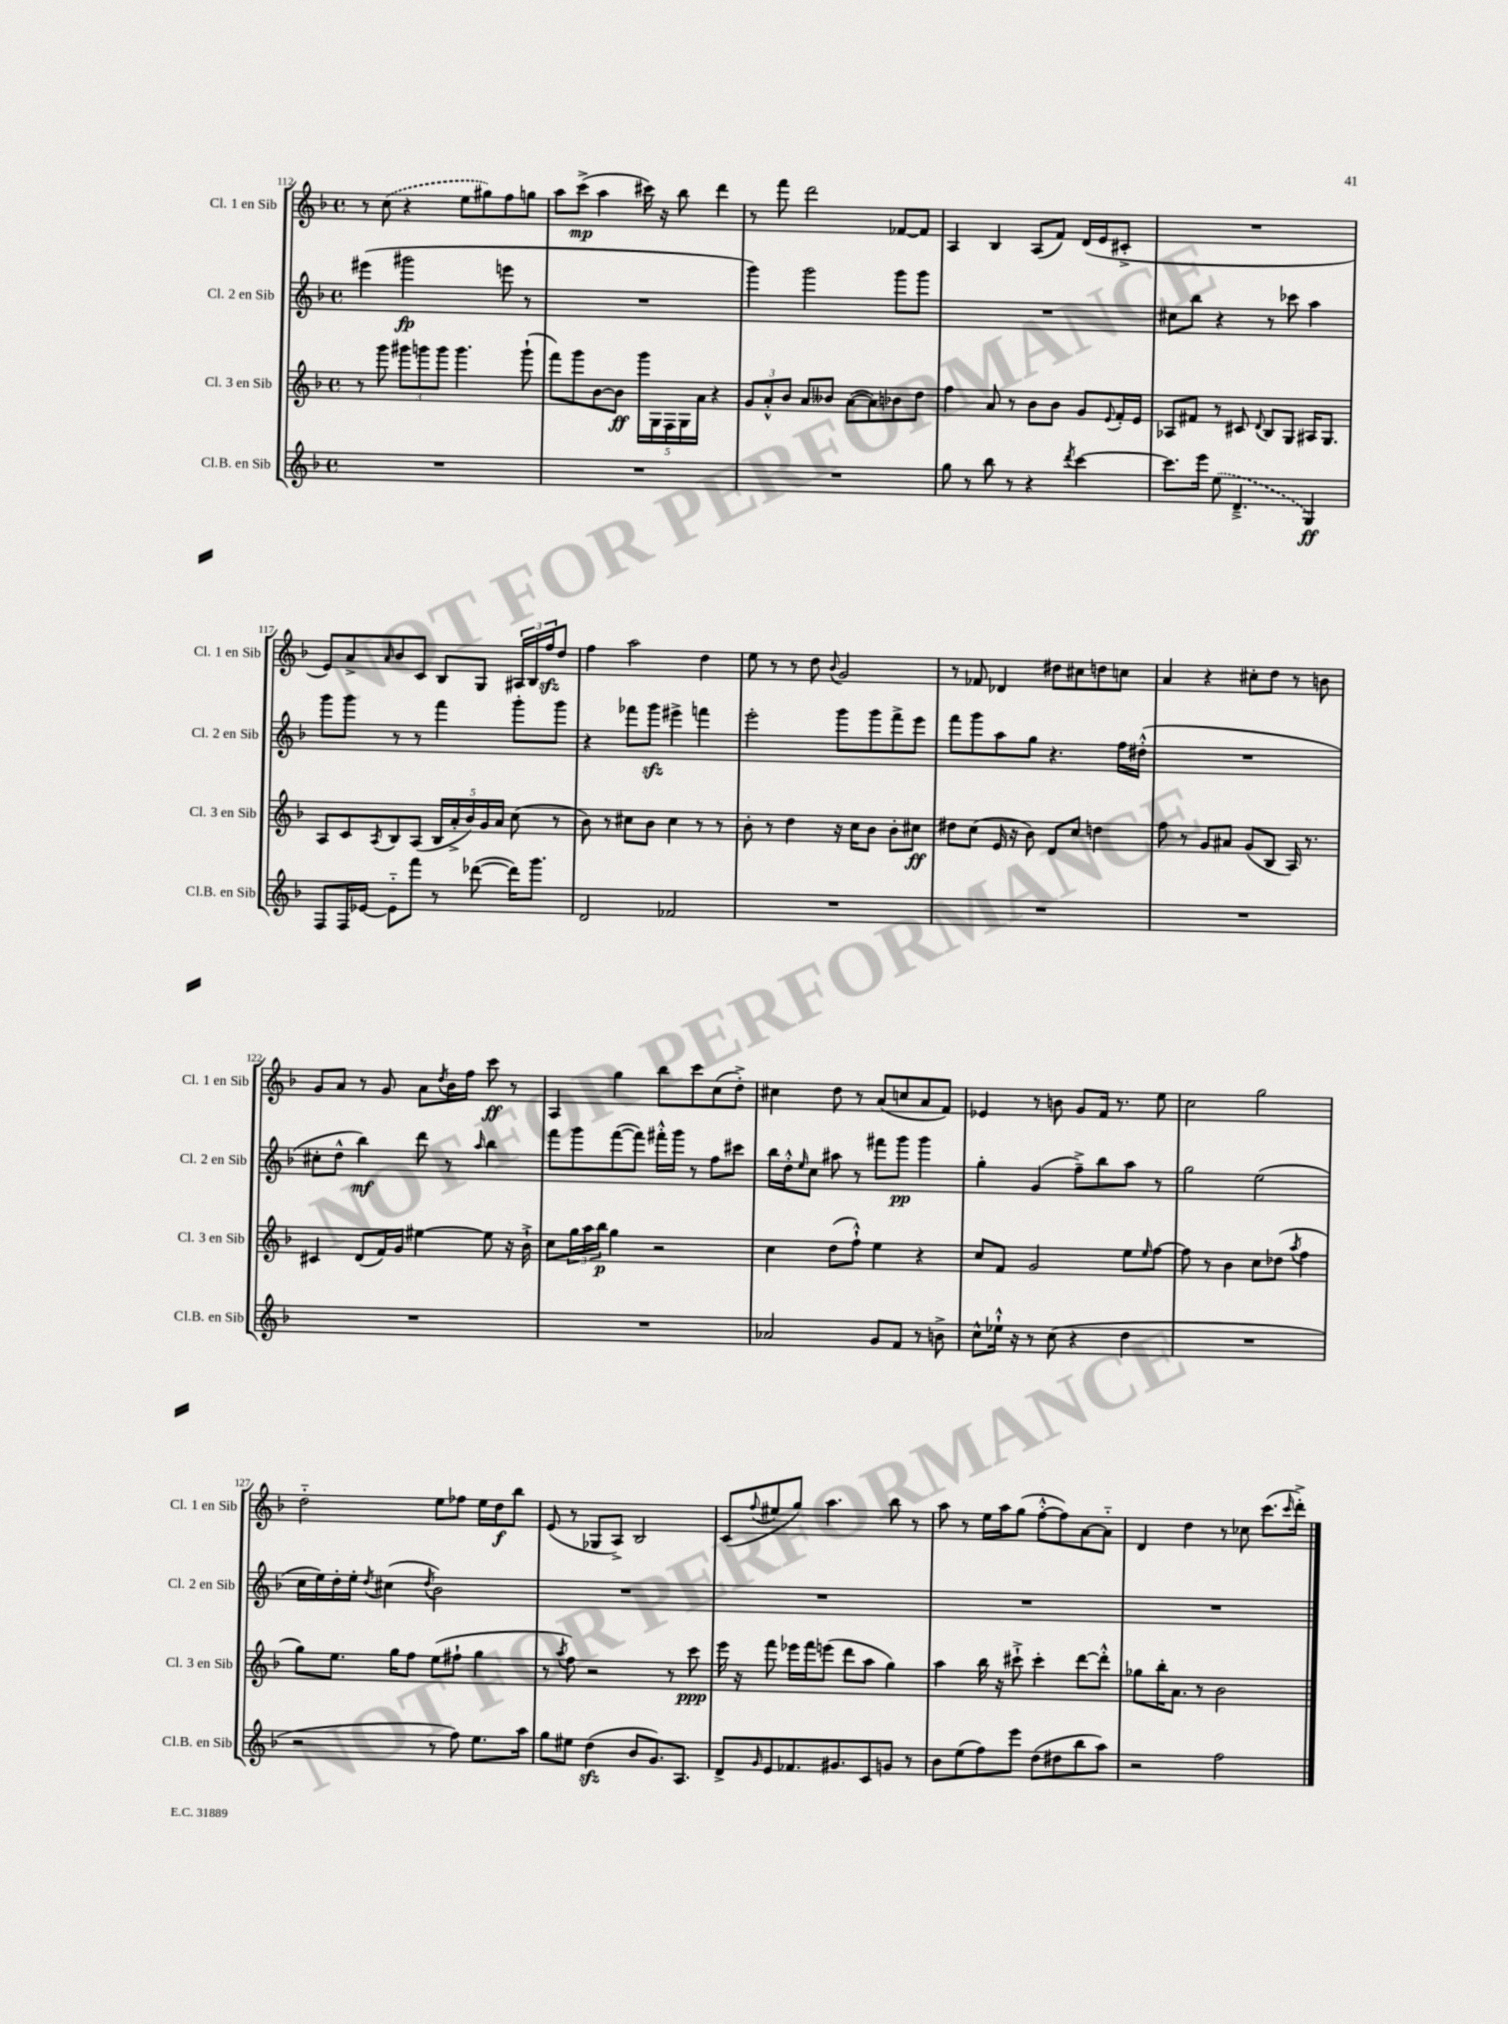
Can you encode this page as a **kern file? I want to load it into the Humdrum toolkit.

**kern	**kern	**kern	**kern
*staff4	*staff3	*staff2	*staff1
*clefG2	*clefG2	*clefG2	*clefG2
*k[b-]	*k[b-]	*k[b-]	*k[b-]
*M4/4	*M4/4	*M4/4	*M4/4
*met(c)	*met(c)	*met(c)	*met(c)
1r	8r	(4eee#	8r
.	8ggg	.	(8cc
.	12ggg#	2ggg#	4r
.	12ggg	.	.
.	12ggg	.	.
.	4.ggg	.	8ee
.	.	.	8gg#)
.	.	8eee	8ff
.	(8ggg`	8r	8gg
=	=	=	=
1r	8fff)	1r	8aa
.	8ggg	.	(8ccc^
.	[8b-	.	4aa
.	8b-]	.	.
.	20ggg	.	16ccc#)
.	20G	.	.
.	.	.	16r
.	20F	.	.
.	.	.	8bb-
.	20G	.	.
.	20a	.	.
.	4r	.	4ddd
=	=	=	=
1r	12g	4ggg)	8r
.	12a'^^	.	.
.	.	.	8fff
.	12b-	.	.
.	8a	2ggg	2ddd
.	8b--	.	.
.	([8a	.	.
.	8a])	.	.
.	8b-	8ggg	[8f-
.	8dd	8ggg	8f-]
=	=	=	=
8gg	4ff	1r	4A
8r	.	.	.
8bb-	8a	.	4B-
8r	8r	.	.
4r	8b-	.	(8A
.	8b-	.	8f)
8qddd	.	.	.
[4ccc	8g	.	(16d
.	.	.	16e
.	8qqe	.	.
.	16f'	.	8c#'^
.	16e	.	.
=	=	=	=
8.ccc]	8A-	8cc#	1r
.	8f#	8bb-	.
16eee	.	.	.
(8ee	8r	4r	.
4.d~^	8c#	.	.
.	8qqd	.	.
.	8B-	8r	.
.	8G	8ccc-	.
4G)	16A#	4aa	.
.	8.G	.	.
=	=	=	=
8F	8A	8ggg	8e)
16F	8c	8ggg	8a^
[16e-	.	.	.
.	8qA	.	16qqa
8e-'~]	8B-	8r	8b-
8fff	(8A	8r	8c
8r	20B-	4fff	8B-
.	20a'^	.	.
.	20b-)	.	.
([8ddd-	.	.	8G
.	20g	.	.
.	20a	.	.
16ddd-])	(8cc	8ggg'	24A#
.	.	.	24B-
8.ggg	.	.	.
.	.	.	24ff
.	8r	8ggg	8dd
=	=	=	=
2d	8b-)	4r	4ff
.	8r	.	.
.	8cc#	8fff-	2aa
.	8b-	8ggg	.
2f-	4cc#	4eee#^	.
.	8r	4fff	4dd
.	8r	.	.
=	=	=	=
1r	8b-'	2eee'	8ee
.	8r	.	8r
.	4dd	.	8r
.	.	.	8dd
.	.	.	8qqb-
.	16r	8ggg	2g
.	16cc	.	.
.	8b-	8ggg	.
.	8b-'	8fff^	.
.	8cc#	8eee	.
=	=	=	=
1r	8dd#	8fff	8r
.	(8cc	8ggg	8f-
.	16e	8aa	4d-
.	16r	.	.
.	8b-)	8gg	.
.	8d	4.r	8dd#
.	8cc	.	8cc#
.	4dd	.	8dd
.	.	16ff	8cc
.	.	(16dd#'^^	.
=	=	=	=
1r	8ff	1r	4a
.	8r	.	.
.	8g	.	4r
.	8a#	.	.
.	(8g	.	8cc#'
.	8B-	.	8dd
.	16A)	.	8r
.	8.r	.	.
.	.	.	8b
=	=	=	=
1r	4c#	8cc#'	8g
.	.	8dd^^	8a
.	(8d	4bb-)	8r
.	16f)	.	8g
.	16g	.	.
.	[4ee#	8ddd	8a
.	.	.	8qdd
.	.	8r	16b-
.	.	.	16ff
.	.	16qqaa	.
.	8ee#]	4bb-	8ccc
.	16r	.	8r
.	16b-`^	.	.
=	=	=	=
1r	8cc	8fff	4A
.	24gg	8ggg	.
.	24aa	.	.
.	24bb-	.	.
.	4gg	([8fff	4gg
.	.	8fff])	.
.	2r	16fff#'^^	8bb-
.	.	16ggg	.
.	.	8r	8ccc
.	.	8ff	(8cc
.	.	8ccc#	8dd'^)
=	=	=	=
2a-	4cc	16bb-	4cc#
.	.	16dd'^^	.
.	.	16qqee	.
.	.	8cc	.
.	(8dd	8aa#	8dd
.	8ff`^^)	8r	8r
8g	4ee	8fff#	(8a
8f	.	8ggg	8cc
8r	4r	4ggg	8a
8b^	.	.	8f)
=	=	=	=
8cc^^	8cc	4gg'	4e-
16ee-`^^	8f	.	.
16r	.	.	.
8r	2g	(4g	8r
(8cc	.	.	8b
4r	.	8ff~^)	8g
.	.	8bb-	16f
.	.	.	8.r
4dd	8ee	8aa	.
.	16qqee	.	.
.	[8ff	8r	8ee
=	=	=	=
1r	8ff]	2gg	2cc
.	8r	.	.
.	4b-	.	.
.	8cc	(2ee	2gg
.	(8dd-	.	.
.	8qaa	.	.
.	4ff	.	.
=	=	=	=
2r	8gg)	16cc	2dd'~
.	.	16ee)	.
.	8.ee	16dd'	.
.	.	16ee'	.
.	.	8qdd	.
.	.	(4cc#	.
.	16gg	.	.
.	8ff	.	.
.	.	8qdd	.
8r	(8ee	2b-)	8ee
8ff)	8ff#`	.	8ff-
8.ee	4gg	.	16ee
.	.	.	16dd
.	.	.	8bb-
16aa	.	.	.
=	=	=	=
8gg	8r	1r	(8e
.	8qaa	.	.
8ee#	8ff)	.	8r
(4dd	2r	.	8G-
.	.	.	8A^)
8b-	.	.	2B-
8.g)	.	.	.
.	8r	.	.
8.A	.	.	.
.	8ccc	.	.
=	=	=	=
8d^	16eee	1r	(8c
.	16r	.	.
16qqg	.	.	8qqff
8e	8fff	.	8ee#
8.f-	16eee-	.	8gg)
.	16fff	.	.
.	(8eee	.	4.aa
8.g#	.	.	.
.	8ddd	.	.
8c	8aa	.	.
8g	4gg)	.	8bb-
8r	.	.	8r
=	=	=	=
8b-	4aa	1r	8aa
(8ee	.	.	8r
8ff)	16bb-	.	16ee
.	16r	.	16aa
8eee	8ccc#`^	.	(8gg
(8dd	4ccc#'	.	[8ff'^^
8dd#	.	.	8ff])
8bb-	[8ddd	.	[8a
8aa)	8ddd'^^]	.	8a'~]
=	=	=	=
2r	8gg-	1r	4d
.	16bb-'	.	.
.	8.a	.	.
.	.	.	4dd
.	8r	.	.
2ff	2b-	.	8r
.	.	.	8cc-
.	.	.	(8.ccc
.	.	.	16qqccc
.	.	.	16ddd'^)
==	==	==	==
*-	*-	*-	*-
